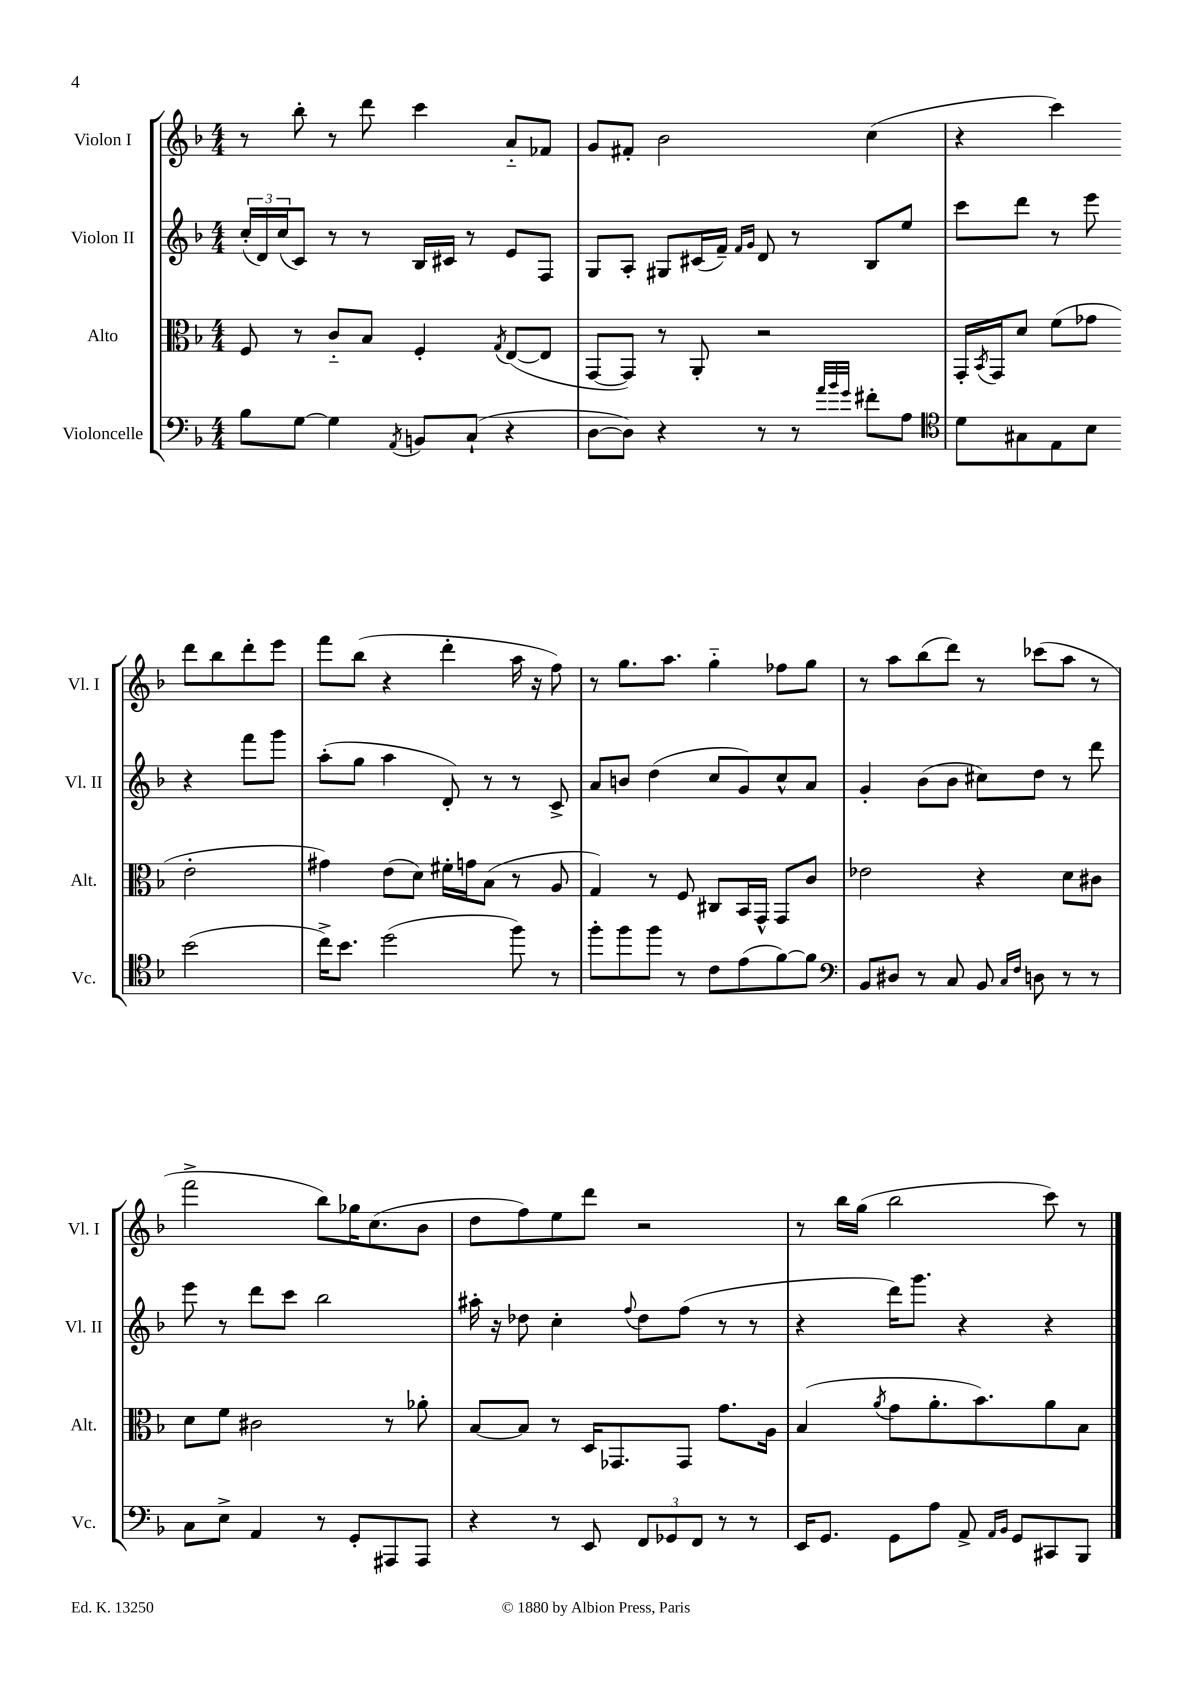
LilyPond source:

<<
\new StaffGroup <<
\new Staff = "s0" \with { instrumentName = "Violon I" shortInstrumentName = "Vl. I" } {
    \clef treble \key f \major \numericTimeSignature \time 4/4
    r8 bes''8-. r8 d'''8 c'''4 a'8-_ fes'8 |
    g'8 fis'8-. bes'2 c''4( |
    r4 c'''4) d'''8 bes''8 d'''8-. e'''8 |
    f'''8 bes''8( r4 d'''4-. a''16 r16 f''8) |
    r8 g''8. a''8. g''4-_ fes''8 g''8 |
    r8 a''8 bes''8( d'''8) r8 ces'''8( a''8 r8 |
    f'''2-> bes''8) ges''16 c''8.( bes'8 |
    d''8 f''8) e''8 d'''8 r2 |
    r8 bes''16 g''16( bes''2 c'''8) r8 \bar "|." |
}
\new Staff = "s1" \with { instrumentName = "Violon II" shortInstrumentName = "Vl. II" } {
    \clef treble \key f \major \numericTimeSignature \time 4/4
    \tuplet 3/2 { c''16-.( d'16) c''16( } c'8) r8 r8 bes16 cis'16 r8 e'8 f8 |
    g8 a8-. gis8 cis'16( f'16--) \grace { f'16 g'16 } d'8 r8 bes8 e''8 |
    c'''8 d'''8 r8 e'''8 r4 f'''8 g'''8 |
    a''8-.( g''8 a''4 d'8-.) r8 r8 c'8-> |
    a'8 b'8 d''4( c''8 g'8) c''8-^ a'8 |
    g'4-. bes'8( bes'8 cis''8) d''8 r8 d'''8 |
    e'''8 r8 d'''8 c'''8 bes''2 |
    ais''16-. r16 des''8 c''4-. \appoggiatura { f''8 } des''8 f''8( r8 r8 |
    r4 d'''16) g'''8. r4 r4 \bar "|." |
}
\new Staff = "s2" \with { instrumentName = "Alto" shortInstrumentName = "Alt." } {
    \clef alto \key f \major \numericTimeSignature \time 4/4
    f8 r8 c'8-_ bes8 f4-. \acciaccatura { g8 } e8~( e8 |
    g,8~ g,8) r8 a,8-. r2 |
    g,16-. \acciaccatura { bes,8 } g,16 d'8 f'8( ges'8 e'2-. |
    gis'4) e'8( d'8) fis'16-. g'16 bes8( r8 a8 |
    g4) r8 f8 cis8 bes,16 g,16-^ g,8 c'8 |
    ees'2 r4 d'8 cis'8 |
    d'8 f'8 cis'2 r8 aes'8-. |
    bes8~ bes8 r8 d16 ges,8. ges,8 g'8. a16 |
    bes4( \acciaccatura { a'8 } g'8 a'8.-. bes'8.) a'8 bes8 \bar "|." |
}
\new Staff = "s3" \with { instrumentName = "Violoncelle" shortInstrumentName = "Vc." } {
    \clef bass \key f \major \numericTimeSignature \time 4/4
    bes8 g8~ g4 \acciaccatura { a,8 } b,8 c8-!( r4 |
    d8~ d8) r4 r8 r8 \grace { a'32 bes'32 g'32 } fis'8-. a8 |
    \clef tenor d'8 gis8 e8 bes8 bes'2( |
    c''16->) bes'8. d''2( f''8) r8 |
    f''8-. f''8 f''8 r8 c'8 e'8( f'8~) f'8 |
    \clef bass bes,8 dis8 r8 c8 bes,8 \grace { c16 f16 } d8 r8 r8 |
    c8 e8-> a,4 r8 g,8-. ais,,8 ais,,8 |
    r4 r8 e,8 \tuplet 3/2 { f,8 ges,8 f,8 } r8 r8 |
    e,16 g,8. g,8 a8 a,8-> \grace { a,16 bes,16 } g,8 cis,8 bes,,8 \bar "|." |
}
>>
>>
\layout { \context { \Score \remove "Bar_number_engraver" } }
